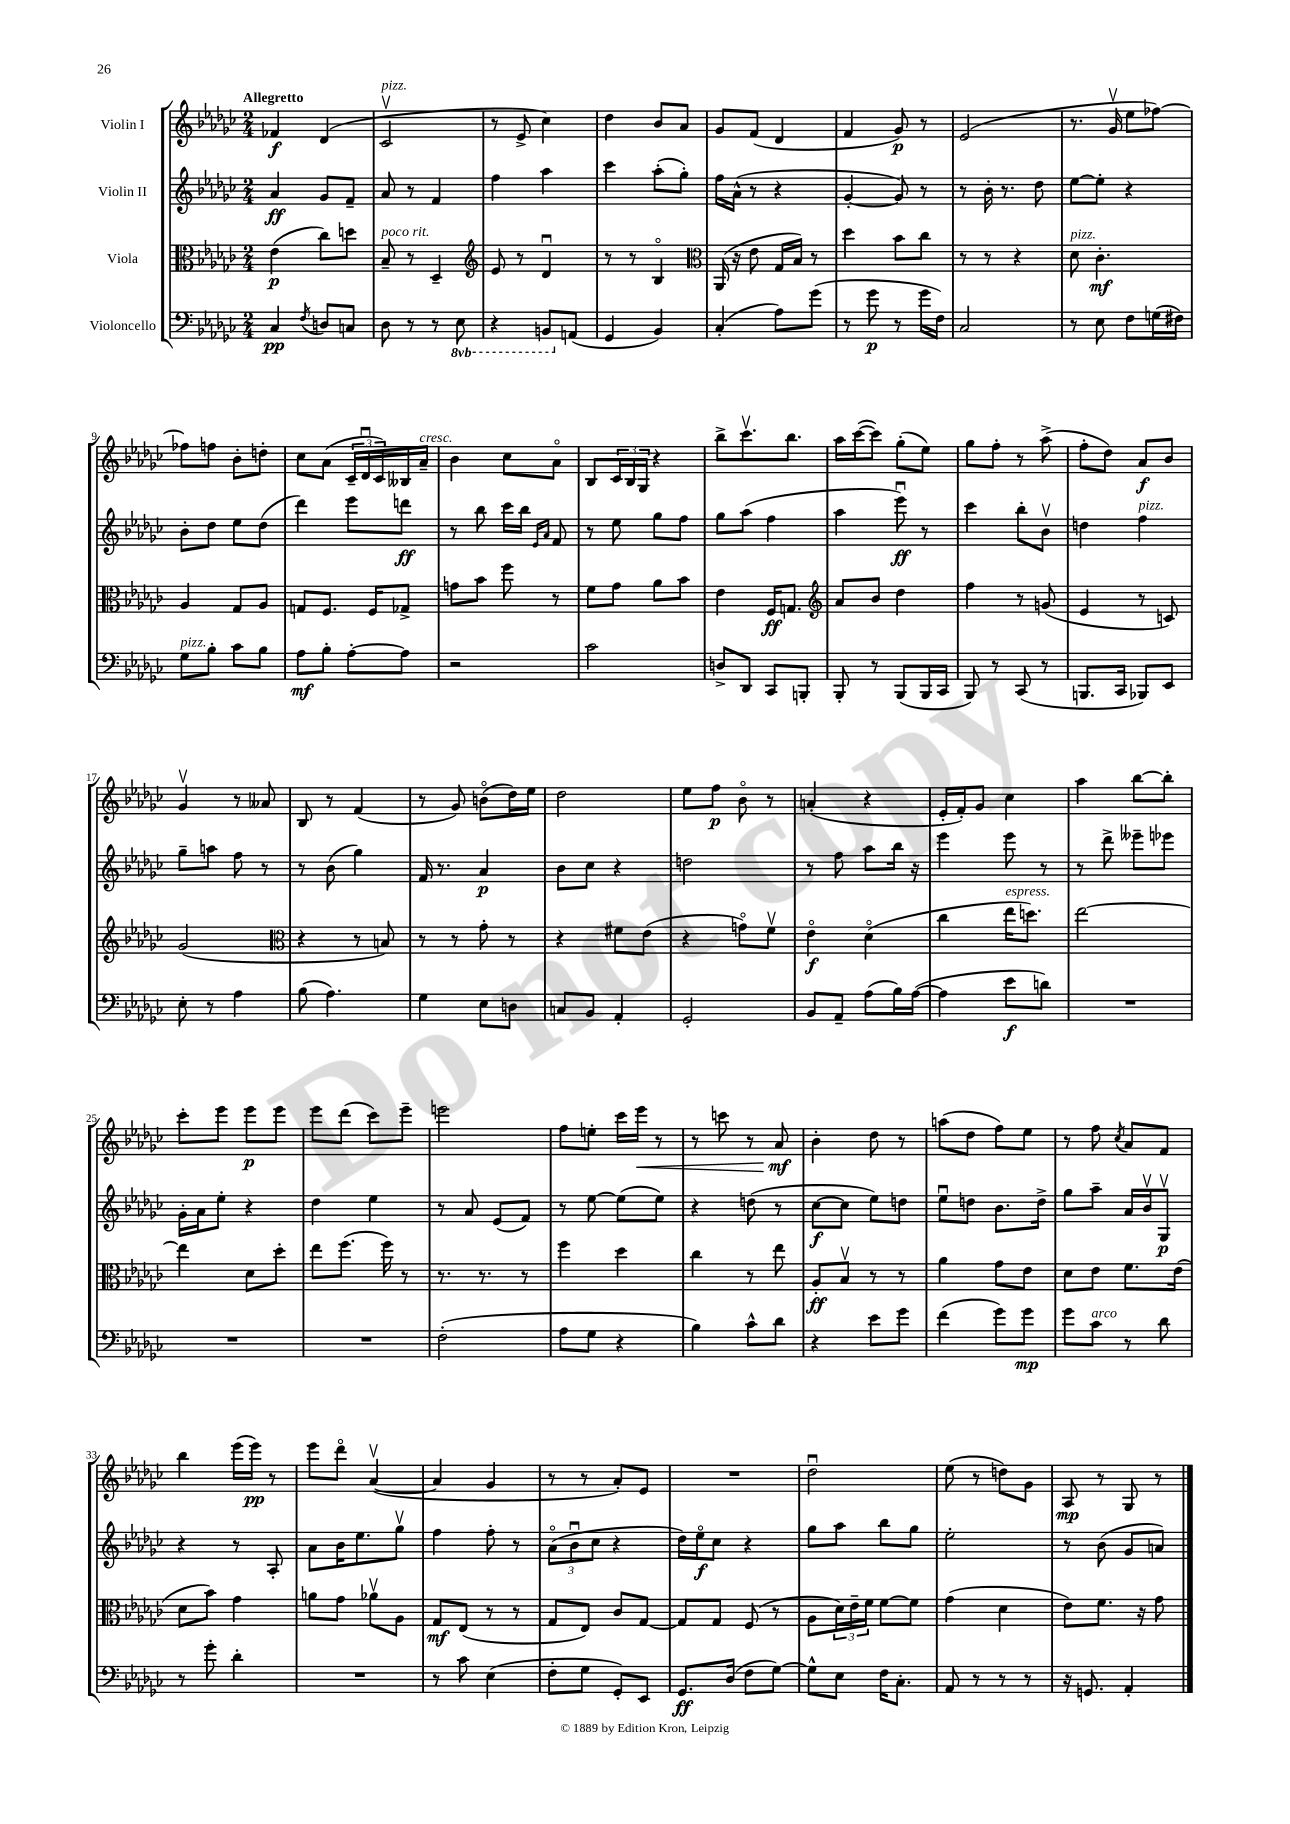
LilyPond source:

<<
\new StaffGroup <<
\new Staff = "s0" \with { instrumentName = "Violin I" } {
    \clef treble \key ges \major \numericTimeSignature \time 2/4 \tempo "Allegretto"
    fes'4\f des'4( |
    ces'2\upbow^\markup { \italic "pizz." } |
    r8 ees'8-> ces''4) |
    des''4 bes'8 aes'8 |
    ges'8 f'8( des'4 |
    f'4 ges'8\p) r8 |
    ees'2( |
    r8. ges'16\upbow ees''8 fes''8~) |
    fes''8 f''8 bes'8-. d''8-. |
    ces''8 aes'8( \tuplet 3/2 { ces'16-- des'16\downbow ces'16) } beses16 aes'16--^\markup { \italic "cresc." } |
    bes'4 ces''8 aes'8\flageolet |
    bes8 \tuplet 3/2 { ces'16 bes16 ges16 } r4 |
    bes''8-> ces'''8.\upbow bes''8. |
    aes''16 ces'''16~( ces'''8) ges''8-.( ees''8) |
    ges''8 f''8-. r8 aes''8->( |
    f''8-. des''8) aes'8\f bes'8 |
    ges'4\upbow r8 aeses'8 |
    bes8 r8 f'4( |
    r8 ges'8) b'8\flageolet( des''16) ees''16 |
    des''2 |
    ees''8 f''8\p bes'8\flageolet r8 |
    a'4-.( r4 |
    ees'16-. f'16-.) ges'8 ces''4 |
    aes''4 bes''8~ bes''8-. |
    ces'''8-. ees'''8 ees'''8\p ees'''8 |
    ees'''8 des'''8( ces'''8) ees'''8-- |
    e'''2 |
    f''8 e''8-. ces'''16 ees'''16\< r8 |
    r8 c'''8 r8 aes'8\mf\! |
    bes'4-. des''8 r8 |
    a''8( des''8 f''8) ees''8 |
    r8 f''8 \acciaccatura { ces''8 } aes'8 f'8 |
    bes''4 ees'''16( ees'''16\pp) r8 |
    ees'''8 des'''8\flageolet aes'4~\upbow( |
    aes'4 ges'4 |
    r8 r8 aes'8-.) ees'8 |
    R2 |
    des''2\downbow |
    ees''8( r8 d''8) ges'8 |
    aes8\mp r8 ges8 r8 \bar "|." |
}
\new Staff = "s1" \with { instrumentName = "Violin II" } {
    \clef treble \key ges \major \numericTimeSignature \time 2/4
    aes'4\ff ges'8 f'8-- |
    aes'8 r8 f'4 |
    f''4 aes''4 |
    ces'''4 aes''8-.( ges''8-.) |
    f''16 aes'16-^( r8 r4 |
    ges'4~-. ges'8) r8 |
    r8 bes'16-. r8. des''8 |
    ees''8~ ees''8-. r4 |
    bes'8-. des''8 ees''8 des''8( |
    des'''4) ees'''8 d'''8\ff |
    r8 bes''8 ces'''16 bes''16 \grace { ees'16 aes'16 } f'8 |
    r8 ees''8 ges''8 f''8 |
    ges''8 aes''8( f''4 |
    aes''4 ees'''8\downbow\ff) r8 |
    ces'''4 bes''8-. bes'8\upbow |
    d''4 f''4^\markup { \italic "pizz." } |
    ges''8-- a''8 f''8 r8 |
    r8 bes'8( ges''4) |
    f'16 r8. aes'4\p |
    bes'8 ces''8 r4 |
    d''2 |
    r8 f''8 aes''8 bes''16 r16 |
    ees'''4 ees'''8 r8 |
    r8 des'''8-> eeses'''8-- ees'''8 |
    ges'16-. aes'16 ees''8-. r4 |
    des''4 ees''4 |
    r8 aes'8 ees'8( f'8) |
    r8 ees''8~ ees''8( ees''8) |
    r4 d''8( r8 |
    ces''8~\f ces''8 ees''8) d''8 |
    ees''8\downbow d''8 bes'8. d''16-> |
    ges''8 aes''8-- aes'16 bes'16\upbow ges8\upbow\p |
    r4 r8 aes8-. |
    aes'8 bes'16 ees''8. ges''8\upbow |
    f''4 f''8-. r8 |
    \tuplet 3/2 { aes'8\flageolet( bes'8\downbow ces''8 } r4 |
    des''16) ees''16\flageolet\f ces''8 r4 |
    ges''8 aes''8 bes''8 ges''8 |
    ees''2-. |
    r8 bes'8( ges'8 a'8) \bar "|." |
}
\new Staff = "s2" \with { instrumentName = "Viola" } {
    \clef alto \key ges \major \numericTimeSignature \time 2/4
    ees'4\p( ces''8) d''8 |
    bes8--^\markup { \italic "poco rit." } r8 des4-- |
    \clef treble ees'8 r8 des'4\downbow |
    r8 r8 bes4\flageolet |
    \clef alto aes,16( r16 ees'8 ges16 bes16) r8 |
    des''4 bes'8 ces''8 |
    r8 r8 r4 |
    des'8^\markup { \italic "pizz." } ces'4.-.\mf |
    aes4 ges8 aes8 |
    g8 f8. f16 ges8-> |
    g'8 bes'8 f''8 r8 |
    f'8 ges'8 aes'8 bes'8 |
    ees'4 f16\ff g8. |
    \clef treble aes'8 bes'8 des''4 |
    f''4 r8 g'8( |
    ees'4 r8 c'8) |
    ges'2( |
    \clef alto r4 r8 b8) |
    r8 r8 ges'8-. r8 |
    r4 fis'8 ees'8( |
    r4 g'8\flageolet) f'8\upbow |
    ees'4\flageolet\f des'4\flageolet( |
    ces''4 ees''16^\markup { \italic "espress." } d''8.) |
    ees''2~ |
    ees''4 des'8 des''8-. |
    ees''8 f''8.( f''16) r8 |
    r8. r8. r8 |
    f''4 des''4 |
    ces''4 r8 ees''8 |
    aes8-.\ff bes8\upbow r8 r8 |
    aes'4 ges'8 ees'8 |
    des'8 ees'8 f'8. ees'16( |
    des'8 bes'8) ges'4 |
    a'8 ges'8 aes'8\upbow aes8 |
    ges8\mf ees8( r8 r8 |
    ges8 ees8) ces'8 ges8~ |
    ges8 ges8 f8( r8 |
    aes8 \tuplet 3/2 { des'16) ees'16-- f'16 } f'8~ f'8 |
    ges'4( des'4 |
    ees'8) f'8. r16 ges'8 \bar "|." |
}
\new Staff = "s3" \with { instrumentName = "Violoncello" } {
    \clef bass \key ges \major \numericTimeSignature \time 2/4 \set Staff.ottavationMarkups = #ottavation-simple-ordinals
    ces4\pp \acciaccatura { f8 } d8 c8 |
    des8 r8 r8 \ottava #-1 ees,8 |
    r4 b,,8 \ottava #0 a,8( |
    ges,4 bes,4) |
    ces4-.( aes8) ges'8( |
    r8 ges'8\p r8 ges'16 f16) |
    ces2 |
    r8 ees8 f8 g16( fis16) |
    ges8^\markup { \italic "pizz." } bes8-. ces'8 bes8 |
    aes8\mf bes8-. aes8~-. aes8 |
    r2 |
    ces'2 |
    d8-> des,8 ces,8 b,,8-. |
    bes,,8-. r8 bes,,8( bes,,16 ces,16 |
    bes,,8) r8 ces,8( r8 |
    b,,8. ces,16 bes,,8) ees,8 |
    ees8-. r8 aes4 |
    bes8( aes4.) |
    ges4 ees8 d8 |
    c8 bes,8 aes,4-. |
    ges,2-. |
    bes,8 aes,8-- aes8( bes16) aes16~( |
    aes4 ees'8\f d'8) |
    R2 |
    R2 |
    R2 |
    f2-.( |
    aes8 ges8 r4 |
    bes4) ces'8-^ des'8 |
    r4 ees'8 ges'8 |
    f'4( ges'8) ges'8\mp |
    ges'8 ces'8^\markup { \italic "arco" } r8 des'8 |
    r8 ges'8-. des'4-. |
    R2 |
    r8 ces'8 ees4( |
    f8-. ges8 ges,8-.) ees,8 |
    ges,8.\ff des16( f8 ges8~) |
    ges8-^ ees8 f16 ces8.-. |
    aes,8 r8 r8 r8 |
    r16 g,8. aes,4-. \bar "|." |
}
>>
>>
